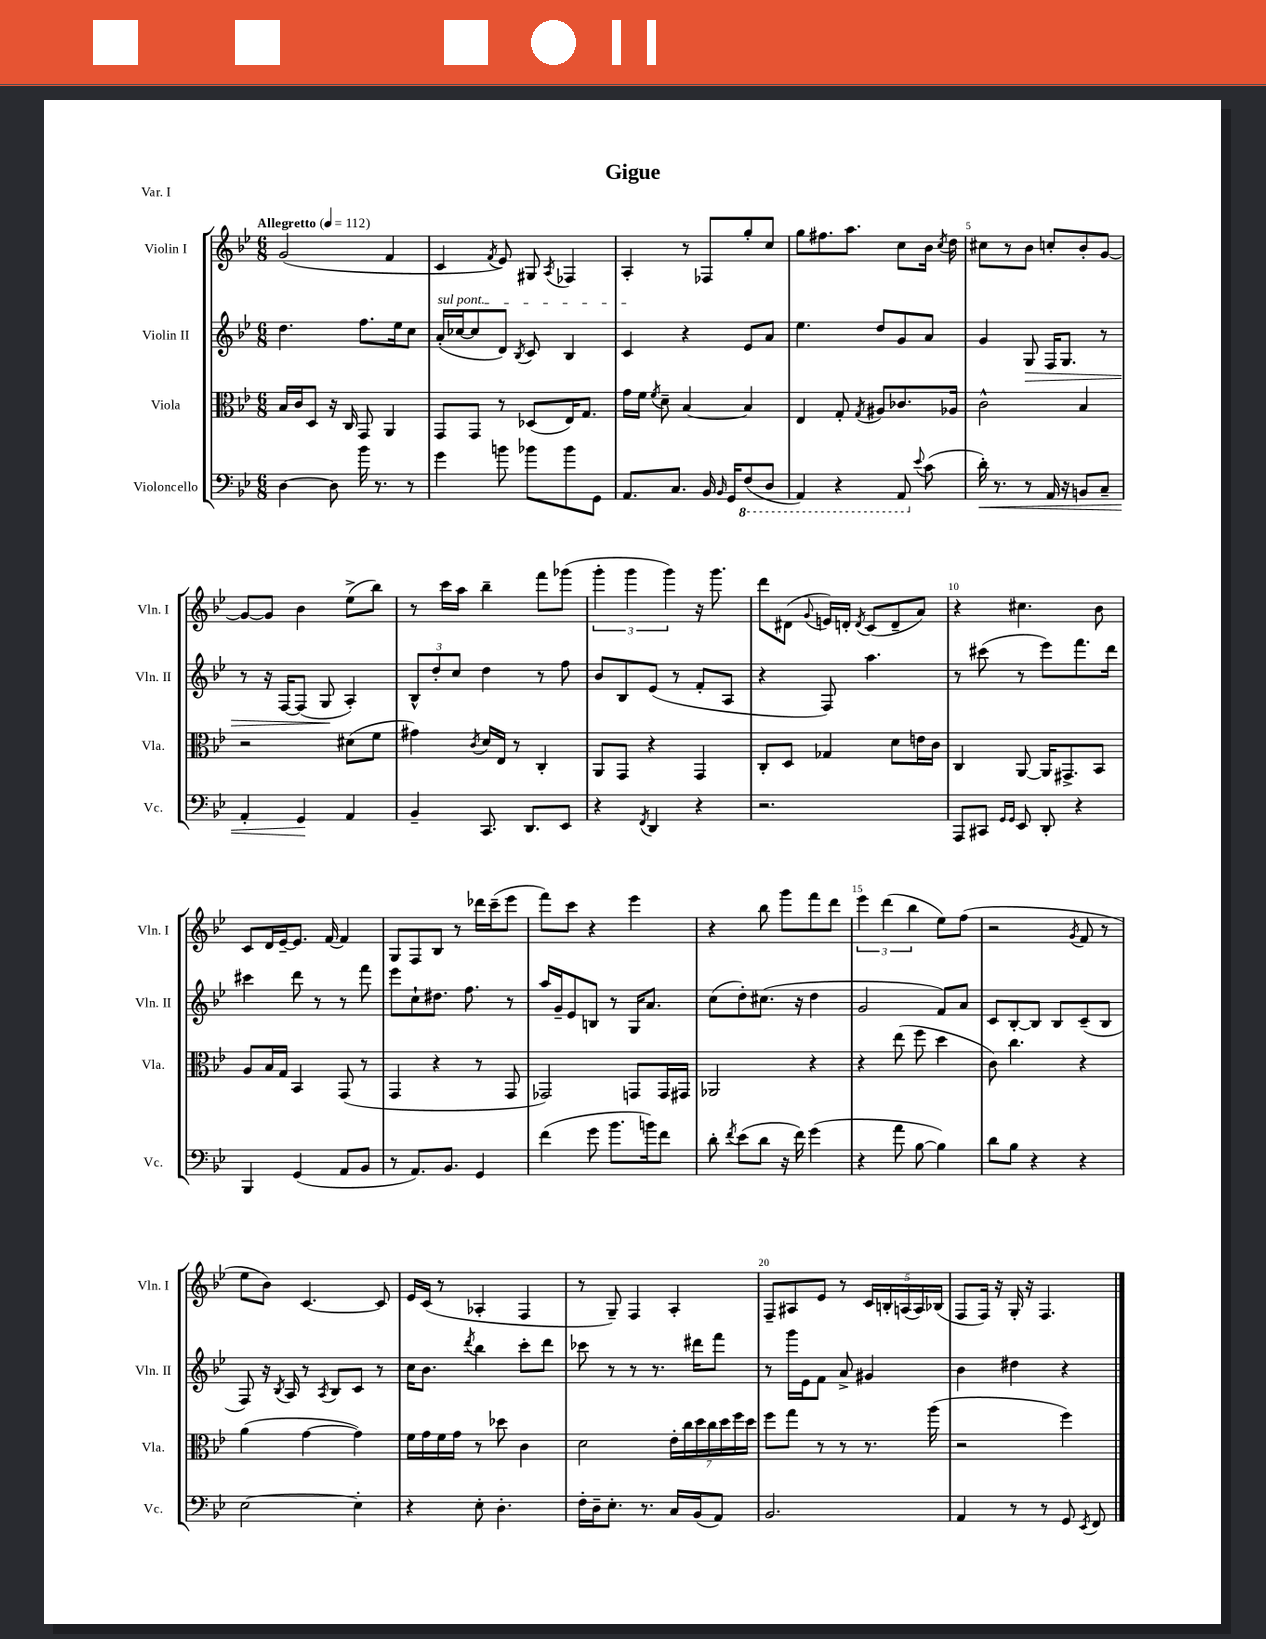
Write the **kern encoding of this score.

**kern	**kern	**kern	**kern
*staff4	*staff3	*staff2	*staff1
*clefF4	*clefC3	*clefG2	*clefG2
*k[b-e-]	*k[b-e-]	*k[b-e-]	*k[b-e-]
*M6/8	*M6/8	*M6/8	*M6/8
*MM112	*MM112	*MM112	*MM112
[4D	16B-	4.dd	(2g
.	16c	.	.
.	8D	.	.
8D]	16r	.	.
.	16C	.	.
16b-	8GG	8.ff	.
8.r	.	.	.
.	4AA	.	4f
.	.	16ee-	.
8r	.	8cc	.
=	=	=	=
4g	8GG	(16a'	4c
.	.	[16cc-	.
.	8GG	8cc-]	.
.	.	.	8qf
8b	8r	8d)	8e-)
.	.	8qB-	.
8b-	(8D-	8c	8G#
.	.	.	8qA
8b-	16E-)	4B-	4F-
.	8.G	.	.
8GG	.	.	.
=	=	=	=
8.AA	16g	4c	4A'
.	16f	.	.
.	8qf	.	.
.	8d~	.	.
8.C	.	.	.
.	[4B-	4r	8r
16BB-	.	.	8F-
16qqBB-	.	.	.
16GG	.	.	.
(8FF	4B-]	8e-	8gg'
8DD	.	8a	8cc
=	=	=	=
4AAA)	4E-	4.ee-	8gg
.	.	.	8.ff#
4r	8G'	.	.
.	.	.	8.aa
.	8qG	.	.
.	8A#	8dd	.
8AAA	8.c-	8g	8cc
8qqe-	.	.	.
(8c	.	8a	16b-
.	.	.	8qcc
.	16A-	.	16dd
=	=	=	=
16d')	2c^^	4g	8cc#
8.r	.	.	.
.	.	.	8r
8r	.	8G	8b-
16AA	.	16F	8cc'
16r	.	8.G	.
8BB	4B-	.	8b-'
8C~	.	8r	[8g
=	=	=	=
4AA'	2r	8r	8g_
.	.	16r	8g]
.	.	[16F	.
4GG	.	(8F]	4b-
.	.	8G	.
4AA	(8d#	4A')	(8ee-^
.	8f	.	8bb-)
=	=	=	=
4BB-~	4g#)	12B-^^	8r
.	.	12dd'	.
.	.	.	16ccc
.	.	12cc	.
.	.	.	16aa
.	8qc	.	.
8.CC	16d	4dd	4bb-~
.	16E-	.	.
.	8r	.	.
8.DD	.	.	.
.	4C'	8r	8fff
8EE-	.	8ff	(8ggg-
=	=	=	=
4r	8AA	8b-	6ggg'
.	8GG	8B-	.
.	.	.	6ggg
8qFF	.	.	.
4DD	4r	(8e-	.
.	.	.	6ggg)
.	.	8r	.
4r	4GG	8f'	16r
.	.	.	8.ggg
.	.	8A	.
=	=	=	=
2.r	8C'	4r	8ddd
.	8D	.	(8d#
.	.	.	8qqg
.	4G-	8F)	16e)
.	.	.	16d'
.	.	.	8qd
.	.	4.aa	(8c
.	8d	.	8d~
.	16e	.	8a)
.	16c	.	.
=	=	=	=
8AAA	4C	8r	4r
8CC#	.	(8ccc#	.
16qqGG	.	.	.
16qqGG	.	.	.
8EE-	[8AA	8r	4.cc#
8DD'	16AA]	8eee-)	.
.	8.GG#^	.	.
4r	.	8.fff	.
.	8BB-	.	8b-
.	.	16ddd	.
=	=	=	=
4BBB-	8A	4ccc#	8c
.	16B-	.	16d
.	16G	.	[16e-~
(4GG	4BB-	8ddd	8.e-]
.	.	8r	.
.	.	.	[16f
8AA	(8GG	8r	4f]
8BB-	8r	8fff	.
=	=	=	=
8r	4GG	8eee-	8G
8.AA)	.	8cc`	8F
.	4r	8.dd#	8B-
8.BB-	.	.	.
.	.	.	8r
.	.	8.ff	.
4GG	8r	.	16ddd-
.	.	.	(16ccc~
.	8GG	8r	8eee-
=	=	=	=
(4f	2GG-)	16aa	8fff)
.	.	16g~	.
.	.	8e-	8ccc
8g	.	8B	4r
8.b-	.	8r	.
.	8GG	16G	4eee-
16b)	.	8.a	.
8f	16GG	.	.
.	16GG#	.	.
=	=	=	=
8d'	2AA-	(8cc	4r
8qf	.	.	.
(8e-	.	8dd')	.
8d	.	(8.cc#	8bb-
16r	.	.	8ggg
16f)	.	16r	.
(4g	4r	4dd	8fff
.	.	.	8ddd
=	=	=	=
4r	4r	2g	6eee-
.	.	.	(6ddd
8a	(8ee-	.	.
.	.	.	6bb-
[8B-	8ff	.	.
4B-])	4dd	8f)	8ee-)
.	.	8a	(8ff
=	=	=	=
8d	8c)	8c	2r
8B-	4.cc	[8B-'	.
4r	.	8B-]	.
.	.	8B-	.
.	.	.	8qg
4r	4r	(8c~	8f
.	.	8B-	8r
=	=	=	=
[2E-	(4a	8F)	8ee-
.	.	16r	8b-)
.	.	8qB-	.
.	.	16A	.
.	[4g	8r	[4.c
.	.	8qA	.
.	.	8B-	.
4E-']	4g])	8c	.
.	.	8r	8c]
=	=	=	=
4r	16f	16cc	16e-
.	16g	8.b-	(16c
.	16f	.	8r
.	16g	.	.
.	.	8qddd	.
8E-'	8r	4bb-	4A-'
4.D'	8dd-	.	.
.	4c	8ccc'	4F
.	.	8ddd	.
=	=	=	=
16F'	2d	8ccc-	8r
16D~	.	.	.
8.E-'	.	8r	8G~)
.	.	8r	4F
8.r	.	.	.
.	.	8.r	.
16C	28e-'	.	4A'
.	28cc	.	.
(16BB-	.	16ddd#	.
.	28dd	.	.
.	28cc	.	.
8AA)	.	8fff	.
.	28dd	.	.
.	28ff	.	.
.	28dd	.	.
=	=	=	=
2.BB-	8ff	8r	8F~
.	8gg	16ggg	8A#
.	.	16e-	.
.	8r	8f	8e-
.	8r	8a^	8r
.	8.r	4g#	20c
.	.	.	20B'
.	.	.	(20A
.	.	.	20A)
.	(16aa	.	.
.	.	.	(20B-
=	=	=	=
4AA	2r	4b-	8F
.	.	.	16F)
.	.	.	16r
8r	.	4dd#	16G'
.	.	.	16r
8r	.	.	4.F
8GG	4ff)	4r	.
8qEE-	.	.	.
8FF	.	.	.
==	==	==	==
*-	*-	*-	*-
